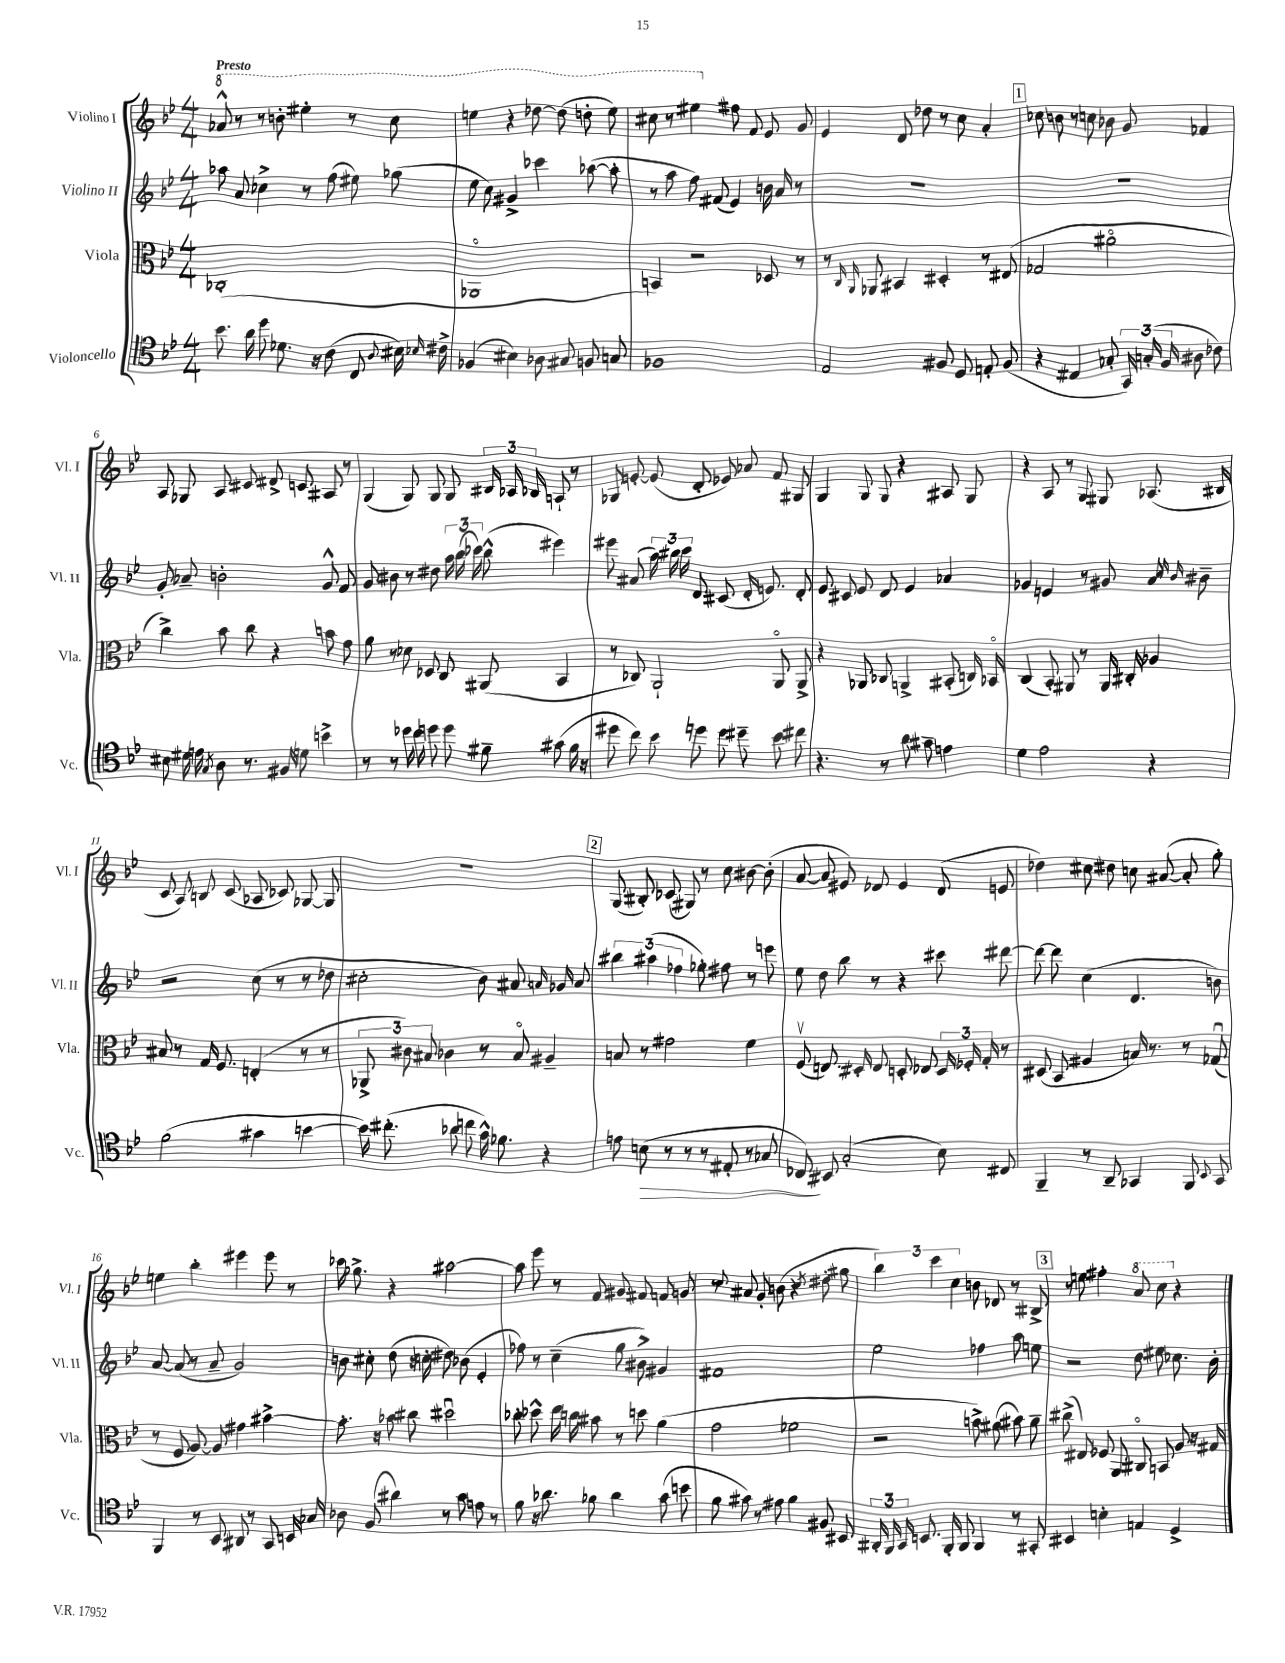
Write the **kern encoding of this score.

**kern	**kern	**kern	**kern
*staff4	*staff3	*staff2	*staff1
*clefC4	*clefC3	*clefG2	*clefG2
*k[b-e-]	*k[b-e-]	*k[b-e-]	*k[b-e-]
*M4/4	*M4/4	*M4/4	*M4/4
8.b-	(1C-'	8aa-	8aa-^^
.	.	8a	8r
16a	.	.	.
8dd	.	4cc-^	8r
8.d-	.	.	8bb'
.	.	8r	4eee#'
16r	.	.	.
(8c	.	(8ff	.
8C	.	8ee#)	8r
8qqA	.	.	.
16B#)	.	(8gg-	8ccc
16qqB-	.	.	.
16c#^	.	.	.
=	=	=	=
(4F-	1AA-o	8ee-	4eee
.	.	8cc)	.
4B#)	.	4g#^	4r
8A-	.	4ccc-	[8ddd-
8G#	.	.	(8ddd-]
8F	.	([8aa-	8ddd'
8G	.	8aa-']	8eee)
=	=	=	=
1F-	4BB)	8r	8ccc#
.	.	8aa	8r
.	2r	8ff)	4eee#
.	.	(8f#	.
.	.	4e-)	8ff#
.	.	.	8f
.	8D-	16b	8e-
.	.	16a	.
.	8r	8r	8g
=	=	=	=
2E-	8r	1r	4e-
.	16qqC	.	.
.	16qqAA	.	.
.	8AA-	.	.
.	4BB#	.	8d
.	.	.	8dd-
8F#	4D#'	.	8r
8D	.	.	8cc
8E'	8r	.	4a'
(8F#	(8E#	.	.
=	=	=	=
4r	2G-	1r	8cc-
.	.	.	8b
4E#	.	.	8r
.	.	.	8cc
8G-'	2a#o	.	8b-
24GG)	.	.	8g
(24G'	.	.	.
24F	.	.	.
8A#	.	.	4f-
8c-)	.	.	.
=	=	=	=
8B#	4cc^)	8g'	8A
16d#	.	8a-~	8G-
16e	.	.	.
8qG	.	.	.
8A	8b-	2b'	8A
8.r	8cc	.	8c#
.	4r	.	8d#^
16F#	.	.	.
8d	.	.	8c
4b^	8b	8g^^	8A#
.	8g	8f	8r
=	=	=	=
8r	8a	8g	(4G
8r	8r	8b#	.
16dd-	8d-	8r	8G)
16cc	.	.	.
8dd	8D-	8dd#	8G
8dd	8C	24aa	8G
.	.	(24bb-	.
.	.	24ccc-)	.
8f#~	(8AA#	(8bb-^^	24B#
.	.	.	24A-
.	.	.	24B-
(8g#	4BB-	4eee#)	8A`
16f#	.	.	8r
16r	.	.	.
=	=	=	=
8dd#	8r	8eee#	8G-
8cc)	8C-)	(8a#	[8e'
8b-	2AA`	24aa)	(8e]
.	.	24bb#	.
.	.	24ccc	.
8dd	.	8d	8d'
8dd	.	(8c#	8e-)
8dd#~	.	16d'	8a-
.	.	8.e)	.
8b-	8AAo	.	8f
8cc#	8AA^	8d'	8G#
=	=	=	=
4.r	4r	8e-	4G
.	.	8c#	.
.	8AA-	8e-	8G
8r	8C-	8d	8G
8a	4AA^	4e-	4r
8g#~	.	.	.
4e	(8BB#'	4a-	8A#
.	16C)	.	8G
.	16BB-o	.	.
=	=	=	=
4d	(4C	4g-	4r
2e-	8BB-')	4e	8A
.	8AA#	.	8r
.	8r	8r	8G
.	16AA#	8g#	8G#
.	16C#'	.	.
4r	4A-	8a	(8.A-
.	.	16qqcc	.
.	.	16qqb-	.
.	.	8b#~	.
.	.	.	16B#
=	=	=	=
(2f	8B#	2r	8c
.	8r	.	8A)
.	16G	.	8B
.	8.F	.	.
.	.	.	(8c
4g#	(4E'	(8cc	8A-
.	.	8r	8c-)
[4b	8r	8r	[8G-
.	8r	8dd-	8G-]
=	=	=	=
16b])	12AA-^	2cc#'	1r
(8.cc#'	.	.	.
.	12c#)	.	.
.	12B#	.	.
8a-	4c-	.	.
8cc	.	.	.
16g^^)	8r	8b-)	.
8.f-	.	.	.
.	8B#o	8.a#	.
4r	4A#~	.	.
.	.	16qqa	.
.	.	16g-	.
.	.	8a	.
=	=	=	=
8e	8B	6bb#	(8G
(8B	8r	.	8B#')
.	.	(6aa#	.
8r	2g#	.	(8c-
.	.	6ff-	.
8r	.	.	8G#)
8r	.	8gg-')	8r
8E#'	.	8ff#	8cc
8r	4f	8r	[8b#
8G-	.	8eee	(8b#']
=	=	=	=
8C-)	(8Fv	8ee-	[8a
8BB#	8.E)	8dd	8a]
(2G'	.	8bb-	8e#)
.	16D#'	.	.
.	8E	8r	8d-
.	8D'	4r	4e#
.	8E-	.	.
8B-)	24D	8ccc#	(8d-
.	24F-'	.	.
.	24G'	.	.
8C#	8r	[8ddd#	8e
=	=	=	=
4FF~	(8D#	8ddd#_	4dd-)
.	8BB-	8ddd#]	.
8r	4A#	(4cc	8cc#
8AA~	.	.	8dd#
4GG-	16B)	4.d	8cc
.	8.r	.	.
.	.	.	([8a#
8FF	8r	.	8a#']
8qqBB-	.	.	.
8GG-	(8G-u	8b)	8gg')
=	=	=	=
4FF	8r	[8a	4ee
.	8F	(8a]	.
8r	[8A)	8r	4bb-'
8BB-	8A]	8a~	.
8AA#	4g#	2g)	4eee#
8r	.	.	.
8GG	[4b#^	.	8eee#
16BB	.	.	8r
16G-	.	.	.
=	=	=	=
8A-	8.b#']	8b	16ccc-
.	.	.	8.gg-^
(8F	.	8cc#'	.
.	16r	.	.
4a#)	8b-	(8dd	4r
.	8cc#	16r	.
.	.	16cc'	.
8r	2dd#u	8dd#)	[2aa#
8g	.	(8b-	.
8e	.	4e-'	.
8r	.	.	.
=	=	=	=
8f	8cc-'	8ff-)	8aa#]
16r	8dd-^^	8r	8eee-
8.a-	.	.	.
.	16ee-	(4cc~	8r
.	16cc	.	.
8f-	8b#	.	8f
4a-	8r	8gg	8g#
.	8dd	8b#^)	8f#
(8g	(4a	4g#	8f
8b	.	.	8g
=	=	=	=
8f	2g	1f#	8r
.	.	.	8qqcc
8g#)	.	.	8a#
8r	.	.	8g'
8e#	.	.	(8b
4f	2f-	.	4r
.	.	.	8qcc
8F#	.	.	8dd#'
8BB#	.	.	8gg#
=	=	=	=
24AA#'	2r	2ee-	6bb-)
24FF	.	.	.
24GG	.	.	.
8.BB	.	.	.
.	.	.	6ccc
16FF'	.	.	.
.	.	.	6cc
8FF	.	.	.
4FF	8b^)	4ff-	8b
.	(8a#	.	8d-
8r	8b#)	8aa	8r
8GG#'	8a#~	8ee	8B#^
=	=	=	=
4BB#	(8cc#^	2r	8r
.	8E#)	.	8ee
4B'	8F-	.	4ff#'
.	8AA	.	.
4E	8C#o	8dd	8aa
.	8BB	8ee#	8ccc
4D^	8A	8.cc-	4r
.	16r	.	.
.	16G#	16b-'	.
==	==	==	==
*-	*-	*-	*-
